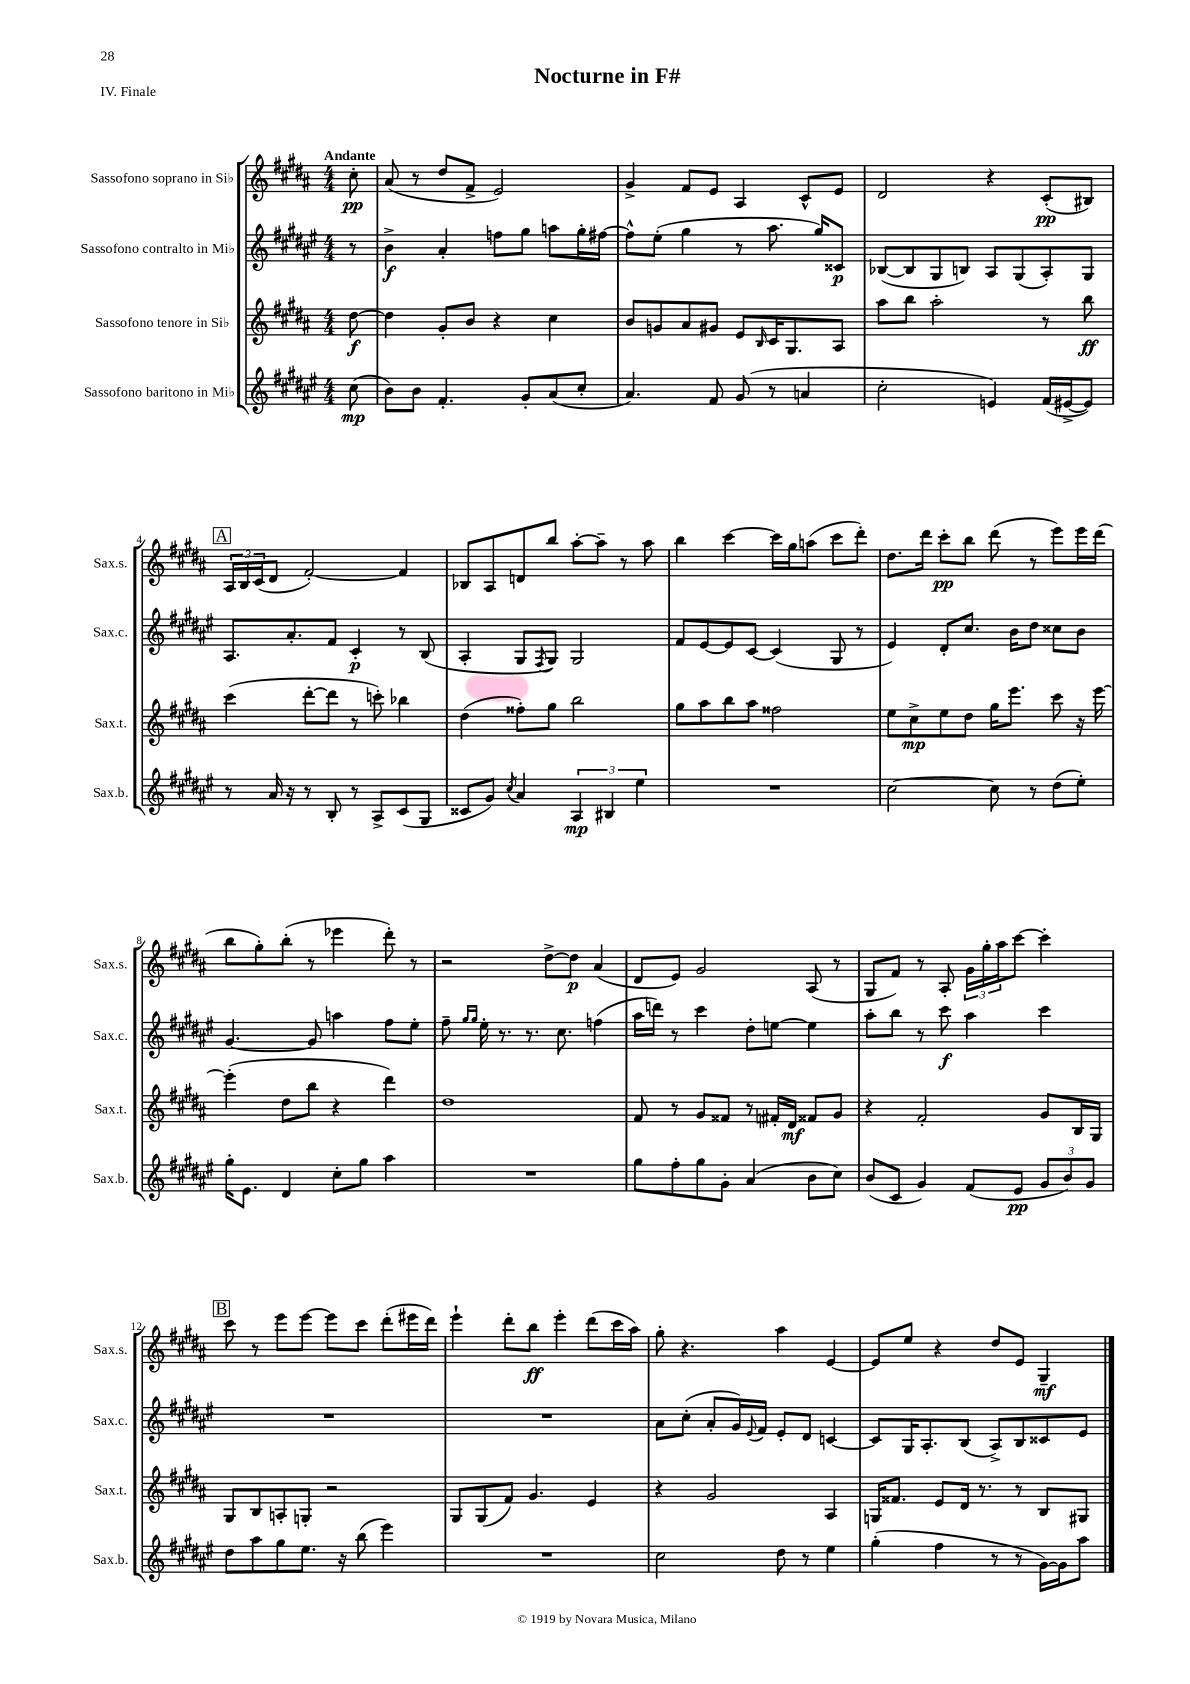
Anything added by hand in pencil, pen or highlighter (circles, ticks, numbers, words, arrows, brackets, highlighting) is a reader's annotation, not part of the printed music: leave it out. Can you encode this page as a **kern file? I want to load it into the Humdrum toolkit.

**kern	**kern	**kern	**kern
*staff4	*staff3	*staff2	*staff1
*clefG2	*clefG2	*clefG2	*clefG2
*k[f#c#g#d#a#e#]	*k[f#c#g#d#a#]	*k[f#c#g#d#a#e#]	*k[f#c#g#d#a#]
*M4/4	*M4/4	*M4/4	*M4/4
(8cc#	[8dd#	8r	8cc#'
=	=	=	=
8b)	4dd#]	4b^	(8a#
8b	.	.	8r
4.f#'	8g#'	4a#'	8dd#
.	8b	.	8f#^
.	4r	8ff	2e)
8g#'	.	8gg#	.
(8a#	4cc#	8aa	.
8cc#'	.	16gg#'	.
.	.	[16ff#	.
=	=	=	=
4.a#)	8b	8ff#^^]	4g#^
.	8g	(8ee#'	.
.	8a#	4gg#	8f#
8f#	8g#	.	8e
(8g#	8e	8r	4A#
.	16qqB	.	.
8r	16c#	8.aa#	.
.	8.G#	.	.
4a	.	.	8c#^^
.	.	16gg#)	.
.	8A#	8c##	8e
=	=	=	=
2cc#'	8aa#	([8B-	2d#
.	8bb	8B-]	.
.	2aa#'	8G#	.
.	.	8B)	.
4e)	.	8A#	4r
.	.	(8G#	.
(16f#	8r	8A#')	(8c#'
[16e#^	.	.	.
8e#])	8bb	8G#	8B#)
=	=	=	=
8r	(4ccc#	8.A#	24A#
.	.	.	24B
.	.	.	(24c#
16a#	.	.	8d#
16r	.	8.a#'	.
8r	[8ddd#'	.	[2f#')
8B'	8ddd#]	8f#	.
8r	8r	4c#'	.
8A#^	8ccc')	.	.
(8c#	4bb-	8r	4f#]
8G#	.	(8B	.
=	=	=	=
8c##	(4dd#	4A#'	8B-
8g#)	.	.	8A#
8qcc#	.	.	.
4a#	8ff##')	8G#	8d
.	.	8qF#	.
.	8gg#	8G#)	8bb
6A#	2bb	2G#	[8aa#'
.	.	.	8aa#~]
6B#	.	.	.
.	.	.	8r
6ee#	.	.	.
.	.	.	8aa#
=	=	=	=
1r	8gg#	8f#	4bb
.	8aa#	[8e#	.
.	8bb	8e#]	[4ccc#
.	8aa#	[8c#	.
.	2ff##	(4c#]	16ccc#]
.	.	.	16gg#
.	.	.	(8aa
.	.	8G#	8ccc#
.	.	8r	8ddd#')
=	=	=	=
[2cc#	8ee	4e#)	8.dd#
.	8cc#^	.	.
.	.	.	16ddd#
.	8ee	8d#'	8ccc#'
.	8dd#	8.cc#	8bb
8cc#]	16gg#	.	(8ddd#
.	8.eee	16b	.
8r	.	8dd#	8r
(8dd#	8ccc#	8cc##	8eee)
8ee#')	16r	8b	16eee
.	[16eee	.	(16ddd#
=	=	=	=
16gg#'	(4eee']	[4.g#	8bb
8.e#	.	.	.
.	.	.	8gg#')
4d#	8dd#	.	(8bb'
.	8bb	8g#]	8r
8cc#'	4r	4aa	4eee-
8gg#	.	.	.
4aa#	4ddd#)	8ff#	8ddd#')
.	.	8ee#'	8r
=	=	=	=
1r	1dd#	8ff#~	2r
.	.	16qqgg#	.
.	.	16qqgg#	.
.	.	16ee#'	.
.	.	8.r	.
.	.	8.r	.
.	.	.	[8dd#^
.	.	8.cc#	.
.	.	.	8dd#]
.	.	(4ff	(4a#
=	=	=	=
8gg#	8f#	16aa#	8d#
.	.	16ddd)	.
8ff#'	8r	8r	8e)
8gg#	8g#	4ccc#	2g#
8g#'	8f##	.	.
(4a#	8r	8dd#'	.
.	16f#'	[8ee	.
.	16d#	.	.
8b	8f##	4ee]	(8A#
8cc#)	8g#	.	8r
=	=	=	=
(8b	4r	8aa#'	8G#
8c#	.	8bb	8f#)
4g#)	2f#'	8r	8r
.	.	8ccc#	8A#'
(8f#	.	4aa#	24g#
.	.	.	24gg#'
.	.	.	24aa#
8e#	.	.	[8ccc#
12g#	8g#	4ccc#	4ccc#']
12b)	.	.	.
.	16B	.	.
12g#	.	.	.
.	16G#	.	.
=	=	=	=
8dd#	8G#	1r	8ccc#
8aa#	8B	.	8r
8gg#	8A'	.	8eee
8.ee#	8G'	.	[8eee
.	2r	.	8eee]
16r	.	.	.
(8bb	.	.	8ccc#
4eee#)	.	.	(8ddd#'
.	.	.	16eee#
.	.	.	16ddd#)
=	=	=	=
1r	8G#	1r	4eee`
.	(8G#	.	.
.	8f#)	.	8ddd#'
.	4.g#	.	8bb
.	.	.	4eee'
.	4e	.	(8ddd#
.	.	.	16ccc#
.	.	.	16aa#)
=	=	=	=
2cc#	4r	8a#	8gg#'
.	.	(8cc#'	4.r
.	2g#	8a#'	.
.	.	16g#)	.
.	.	8qqe#	.
.	.	16f#	.
8dd#	.	8e#'	4aa#
8r	.	8d#	.
4ee#	4A#	[4c	[4e
=	=	=	=
(4gg#'	16G	8c]	8e]
.	8.f##	.	.
.	.	16G#	8ee
.	.	8.A#'	.
4ff#	8e	.	4r
.	16d#	(8B	.
.	8.r	.	.
8r	.	8A#^)	8dd#
8r	8r	8B	8e
[16g#)	8B	8c##	4G#~
16g#]	.	.	.
8aa#	8G#	8e#	.
==	==	==	==
*-	*-	*-	*-
